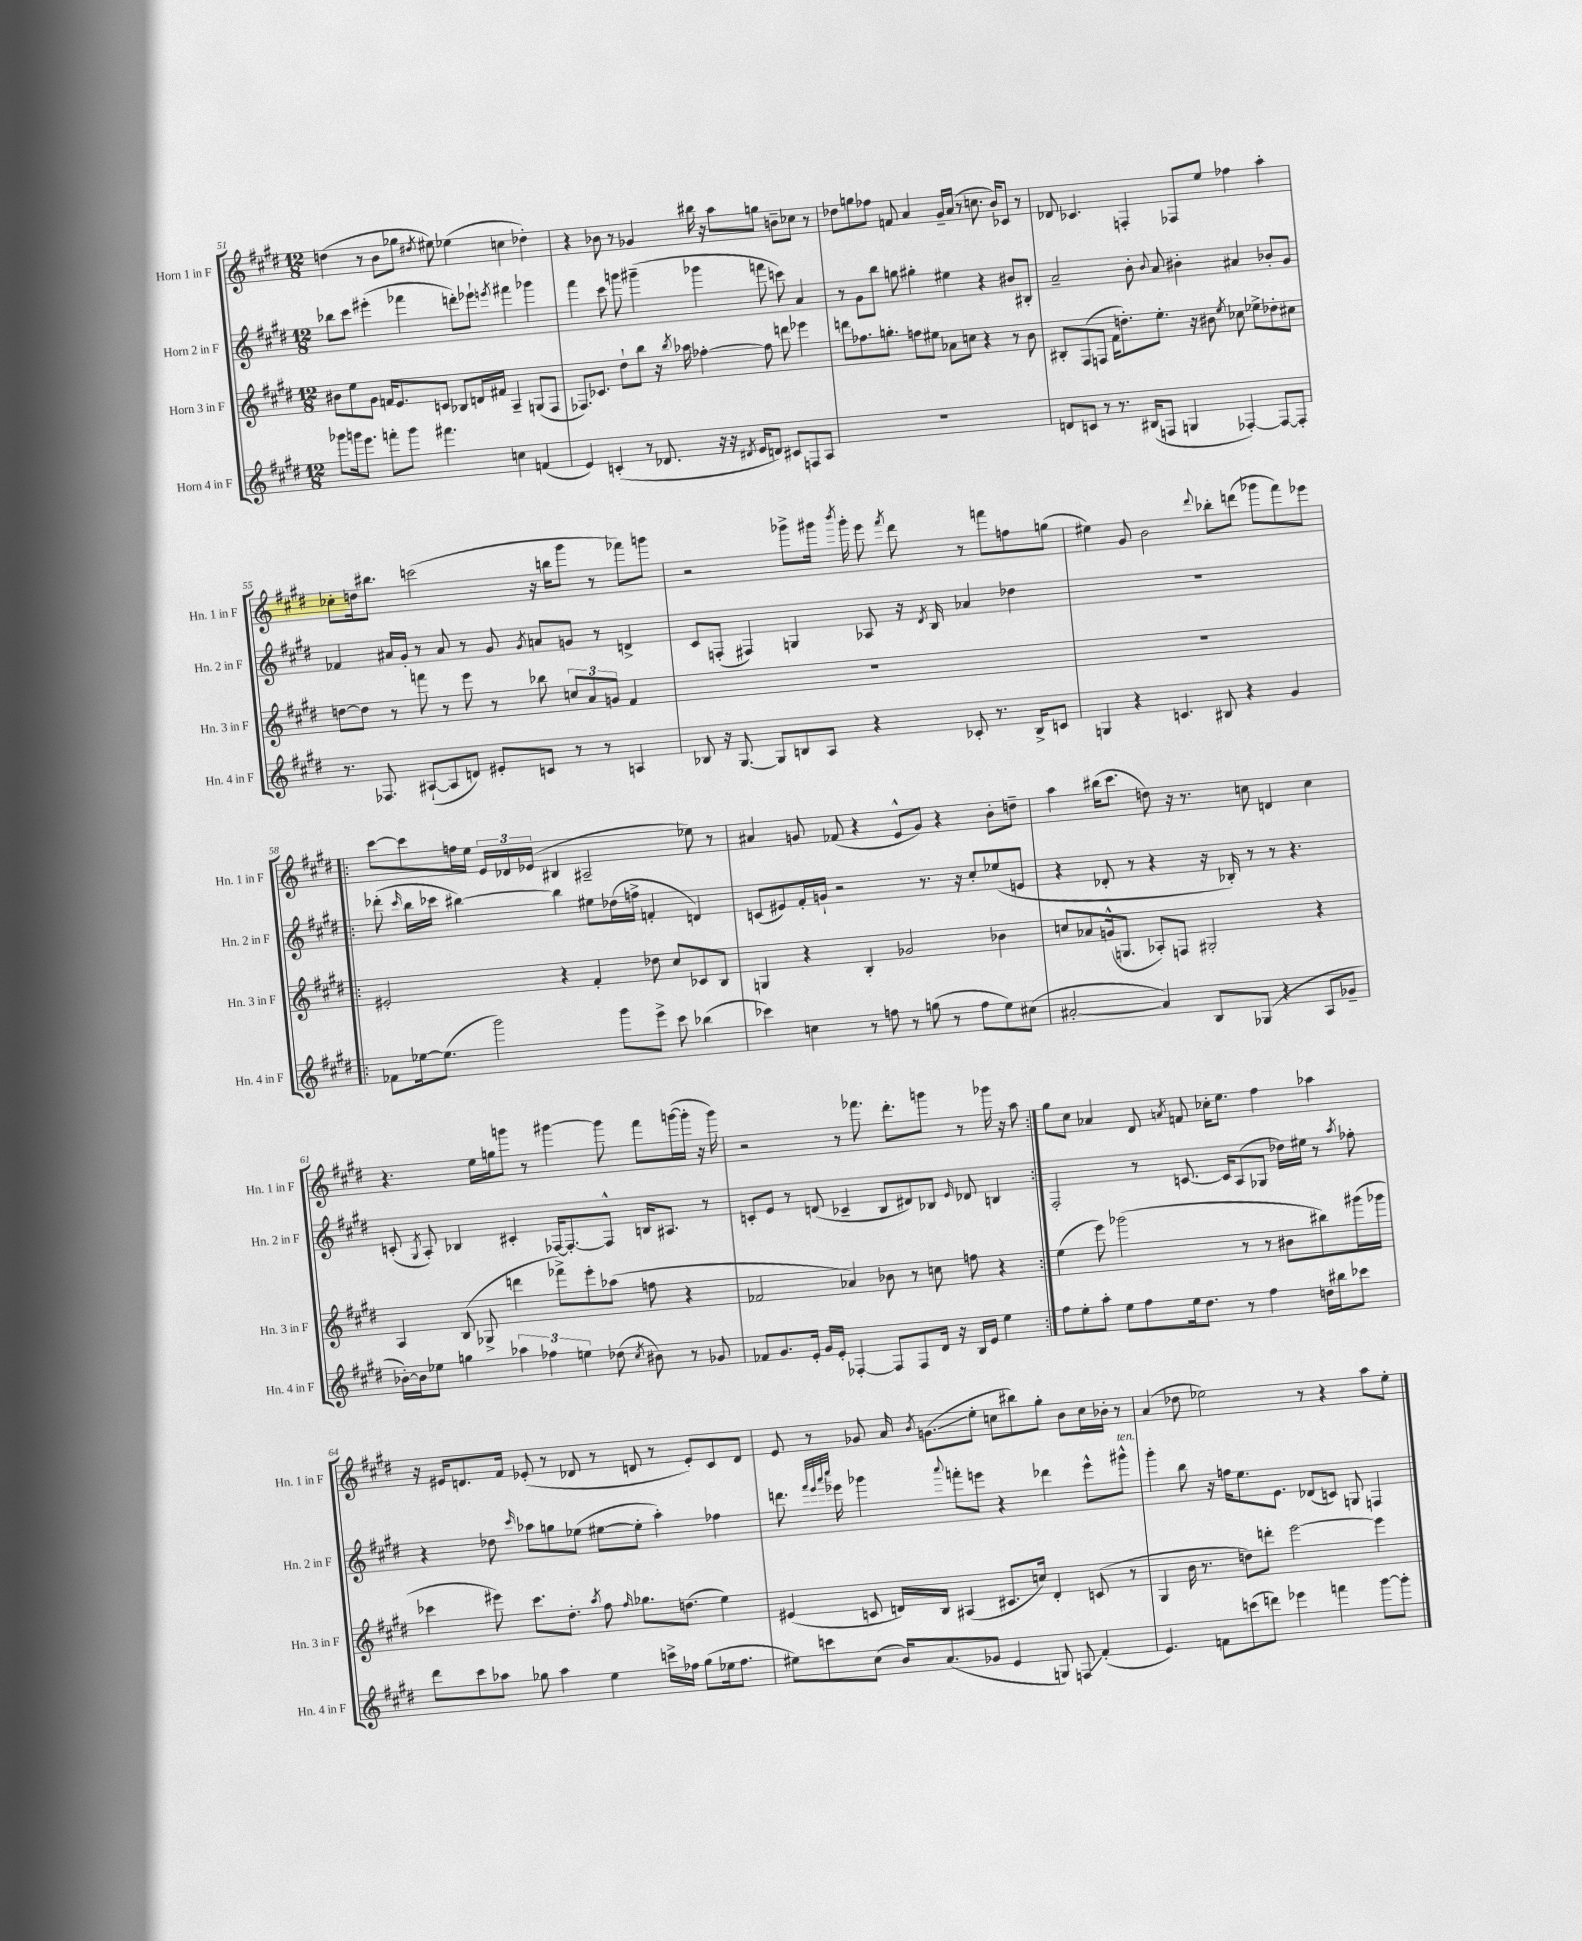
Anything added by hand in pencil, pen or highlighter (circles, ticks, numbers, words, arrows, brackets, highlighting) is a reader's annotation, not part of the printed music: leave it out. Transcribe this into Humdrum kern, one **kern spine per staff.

**kern	**kern	**kern	**kern
*staff4	*staff3	*staff2	*staff1
*clefG2	*clefG2	*clefG2	*clefG2
*k[f#c#g#d#]	*k[f#c#g#d#]	*k[f#c#g#d#]	*k[f#c#g#d#]
*M12/8	*M12/8	*M12/8	*M12/8
8ggg-\L	8b#\L	8bb-\L	(4dd\
16ggg\k	8ee\	8ccc#\J	.
8.eee\J	.	.	.
.	8g#\J	(4eee#'\	8r
8fff'\L	16f/LK	.	8b\L
.	8.e/	.	.
8ggg\J	.	4fff-\	8gg-\J
.	.	.	8qdd#/
4.fff#\	8c/J	.	8ee#\)
.	8B-/L	8ddd'\L)	(4ee-\
.	16d/L	8eee-`\J	.
.	16f#/JJ	.	.
.	.	8qeee/	.
4cc\	4A~/	4fff#\	4cc\
(4f/	(8G/L	4ggg-\	4dd-'\)
.	8F#/J	.	.
=	=	=	=
4e/)	8.F-/L)	4fff#\	4r
.	8.c-/J	.	.
(4c'/	.	8ccc#\	8b-\
.	8dd#`\L	8ggg\	8r
8r	8bb\J	(4ggg#~\	4g-/
8.d-/	16r	.	.
.	8qbb/	.	.
.	16aa-\	.	.
.	[4ff-'\	4ggg-\	16bb#\
16r	.	.	16r
16r	.	.	8aa\L
8qd#/	.	.	.
16e/LK	.	.	.
8d/J)	8ff-\]	8fff\	8gg\J
8c#/L	8ddd\	8ccc\)	8b~\L
8F/	4eee-\	4a/	8cc-\J
8A/J	.	.	8r
=	=	=	=
1.r	8ddd\L	8r	8dd-\L
.	8.ff-\	8g#\L	8gg\
.	.	8bb\J	8ff-\J
.	8.gg'\J	.	.
.	.	8gg\	8f/
.	8ff\L	4gg#'\	4a/
.	8ee#\J	.	.
.	8a-\L	4ee#\	16g#~/LL
.	.	.	(16a/JJ
.	8cc\J	.	8r
.	4r	4r	8.cc\
.	.	.	16b/LK)
.	8r	8b#/L	8c-/J
.	8b\	8B#'/J	8r
=	=	=	=
8d/L	8B#'/L	2a~/	8d-/
8c/J	(8F#/	.	4.c-/
8r	8F/J	.	.
8.r	16f#\LK	.	.
.	8.dd'\)	.	.
.	.	8b'\	4F'/
(16B#/LK	.	.	.
.	.	8qqb/	.
8F/J	8.ee'\J	8a/	.
4G/	.	4b#'\	8F-/L
.	16r	.	.
.	8b#\	.	8ee/J
.	8qee/	.	.
[4F-'/)	8cc-\	4a#/	4ff-\
.	8ee-^\L	.	.
8F-/_L	8dd-'\	8b-'/L	4aa'\
8F-'/]J	8cc#\J	8g#/J	.
=	=	=	=
8.r	[8dd\L	4f-/	8cc-'\L
.	8dd\]J	.	16dd\k
8.F-/	.	.	8.bb#\J
.	8r	16a#/LL	.
.	.	16g#'/JJ	.
([8A#`/L	8fff\	8r	(2ccc\
8A#/]	8r	8a#/	.
8d/J)	8eee\	8r	.
8e#'/L	8r	8g#/	.
.	.	8qg#/	.
8c/J	8bb-\	8a/L	16r
.	.	.	16bb\LK
8r	12cc/L	8g/J	8ggg#\J
.	12a/	.	.
8r	.	8r	8r
.	12g/J	.	.
4A/	4f#/	4d^/	8fff-\L)
.	.	.	8ggg\J
=	=	=	=
8B-/	1.r	8c#/L	2r
16r	.	(8F'/J	.
[8.G#/	.	.	.
.	.	4F#/)	.
8G#/]L	.	.	.
8B/	.	4G/	8ggg-^\L
8A/J	.	.	16ggg#\Jk
.	.	.	8qbbb/
.	.	.	16ggg#'\
4r	.	8A-/	8eee\
.	.	.	8qfff#/
.	.	16r	8ddd#\
.	.	8qd#/	.
.	.	16B/	.
8c-'/	.	4a-/	8r
8.r	.	.	8fff\L
.	.	4dd-\	8ff\
16B^/LK	.	.	.
8c/J	.	.	(8gg\J
=	=	=	=
4G/	1.r	1.r	4ee#\)
4r	.	.	8g#/
.	.	.	2b\
4.c/	.	.	.
.	.	.	8qqddd#/
8B#/	.	.	8bb-'\L
4r	.	.	(8ddd\J
.	.	.	8ggg-\L
4g#/	.	.	8fff#\)
.	.	.	8eee-\J
=!|:	=!|:	=!|:	=!|:
8f-\L	2e#'/	(8ddd-'\	[8ccc#\L
.	.	16qqccc#/	.
[16ee-\k	.	16bb\LL	8ccc#\]
(8.ee-\]J	.	16ccc-\JJ	.
.	.	[4bb#\)	16ff\L
.	.	.	16ee\JJ
2ggg#\)	.	.	24e/LL
.	.	.	24d-/
.	.	.	(24e-/JJ
.	4r	4bb#\]	4B#/
.	4f#'/	8ee#\L	2A#~/
8ggg#\L	.	(16dd-\L	.
.	.	16ff^\JJ	.
8eee^\J	8dd-\	4f'/	.
8ccc#\	8cc#/L	.	.
(4bb-\	8c-/	4d/)	8ee-\)
.	8B/J	.	8r
=	=	=	=
4ccc-\)	4G/	(8c/L	4a#/
.	.	8e#/)	.
4cc\	4r	16f#'/L	8g/
.	.	16g`/JJ	.
.	.	2r	(8f-/
8r	4B'/	.	4r
8ff\	.	.	.
8r	2g-/	.	8e^^/L
(8gg\	.	8.r	8g/J)
8r	.	.	4r
.	.	16r	.
8ff\L	.	8cc#'/L	.
8ee\)	4b-\	(8ee-/	8b'\L
(8cc#\J	.	8e/J	8dd~\J
=	=	=	=
[2a#'/	8cc/L	4r	4aa\
.	8a-/	.	.
.	(16g^^/k	8d-'/	(16bb#\LK
.	8.G/J	.	8.ccc#\J
.	.	8r	.
4a#/])	8A-'/L)	4r	8dd\)
.	8F/J	.	16r
.	.	.	8.r
8B/L	2G#'/	16r	.
.	.	16B-'/)	.
(8G-/J	.	8r	8cc\
4r	.	8r	4d/
.	.	4.r	.
8A/L	4r	.	4cc\
8g-~/J	.	.	.
=	=	=	=
[16b-'\LL)	4A/	(8c'/	4.r
16b-\]J	.	.	.
.	.	8qG#/	.
8ee-\J	.	8A'/)	.
4gg\	(8B/	4B-/	.
.	8G-^/	.	16ee\LL
.	.	.	16gg\J
6aa-\	4ddd\	4c#'/	8ggg\J
.	.	.	8r
6ff-\	.	.	.
.	8fff-^\L)	[16F-/LK	[4ggg#\
.	.	8.F-'/_	.
6ee\	.	.	.
.	8eee'\	.	.
(8dd-\	(8aa-\J	8F-^^/]J	8ggg#\]
8qcc#/	.	.	.
8b#\)	8ff\	16B/LK	8fff#\L
.	.	8.A#/J	.
8r	4r	.	([16ggg\L
.	.	.	16ggg'\]JJ
8g-/	.	8r	16r
.	.	.	16ggg\)
=	=	=	=
8f-/L	2f-/	8c'/L	2r
8.g#/	.	8e/J	.
.	.	8r	.
16e'/Jk	.	.	.
16g#/LL	.	(8d/	.
16e'/JJ	.	.	.
[4F-'/	4a-/)	4c-~/	8r
.	.	.	8.fff-\
8F-/]L	8b-\	8B/L	.
.	.	.	8.ddd#'\L
8F-/	8r	8d#/)	.
16d#/Jk	8cc\	8B-/J	8ggg\J
16r	.	.	.
.	.	16qqe/	.
16B/LL	8ff\	8d-/	8r
16e/JJ	.	.	.
4ee\	4r	4B/	16ggg-\
.	.	.	16r
.	.	.	8aa\
=:|!	=:|!	=:|!	=:|!
8ff#\L	(4ee\	2F#'/	8gg#\L
8ee'\	.	.	8cc#\J
8aa'\J	8eee\)	.	4a-/
8ee\L	(2ggg-\	.	.
8ff#\	.	8r	8d#/
.	.	.	8qa/
16ee\k	.	[8.c/	8f/
8.dd#\J	.	.	.
.	.	.	16cc-'\LK
.	.	16c/]LK	8.ee\J
8r	8r	(8A/	.
4ff#\	8r	8G-/J	4ff#\
.	8b#\L	16dd-\LL)	.
.	.	16ee#\JJ	.
16dd\LL	8bb#\)	8r	4aa-\
16bb#\J	.	.	.
.	.	8qaa/	.
8ccc-\J	(16ggg#\L	8ff-'\	.
.	16ggg-\JJ	.	.
=	=	=	=
8ddd#\L	4ccc-\	4r	16r
.	.	.	16e#/LK
8ccc#\	.	.	8.d/
8aa-\J	8eee#\)	8dd-\	.
.	.	.	16f#/Jk
.	.	16qqccc#/	.
8gg-\	8.ccc-\L	8aa-\L	(8e-'/
4aa-\	.	8gg\	8r
.	8.dd#'\J	.	.
.	.	(8ee-\J	8d-/
.	8qaa/	.	.
4ee\	8ff#\	[8ee#\L	8r
.	16qqff#/	.	.
.	8.gg-\L	8ee#'\]J	8d/
16ccc^\LL	.	4aa-'\)	8r
16ff-\JJ	(8.dd\J	.	.
(8gg-\L	.	.	8e-'/L)
16ee-\k	4ee\)	4ff-\	8c#/
8.ff-\J	.	.	.
.	.	.	8d/J
=	=	=	=
8ee#\L)	(4e#/	8.ddd\	8e/
8ccc\	.	.	8r
.	.	32qqfff#/LLL	.
.	.	32qqeee/	.
.	.	32qqaaa/	.
.	.	32qqcccc#/JJJ	.
.	.	16eee-\	.
(8cc#\J	8c/	4ggg-\	8g-/
16b/LK)	16d/LL)	.	16a/
.	.	.	8qb/
(8.a/	16B/JJ	.	(8.g\L
.	.	8qqaaa/	.
.	(4A#/	8fff'\L	.
8g-/J	.	8eee\J	8ee'\J
4e/	8.c#/L	4r	8cc\L
.	.	.	8bb#\)
.	16cc/Jk)	.	.
8G/)	4d'/	4ddd-\	8gg#'\J
8F/	.	.	8b\L
(4f#'/	(8c/	8eee^^\L	16cc\L
.	.	.	16b-'\JJ
.	8r	8ggg#^^\J	8r
=	=	=	=
4.e/)	4G#/	4ggg#'\	(4a/
.	16b\	8bb\	8dd-\
.	8.r	.	.
8f\L	.	16r	2ee-\)
.	.	16ff\LK	.
(8ccc\	8dd\L)	8.ee\	.
8ddd\J)	8ddd'\J	.	.
.	.	8.e\J	.
4eee-\	[2eee\	.	.
.	.	(8d-/L	8r
4fff\	.	8c/J)	4r
.	.	8G/	.
[8ggg#\L	4eee\]	4F/	8aa\L
8ggg#'\]J	.	.	8ee-'\J
==	==	==	==
*-	*-	*-	*-
